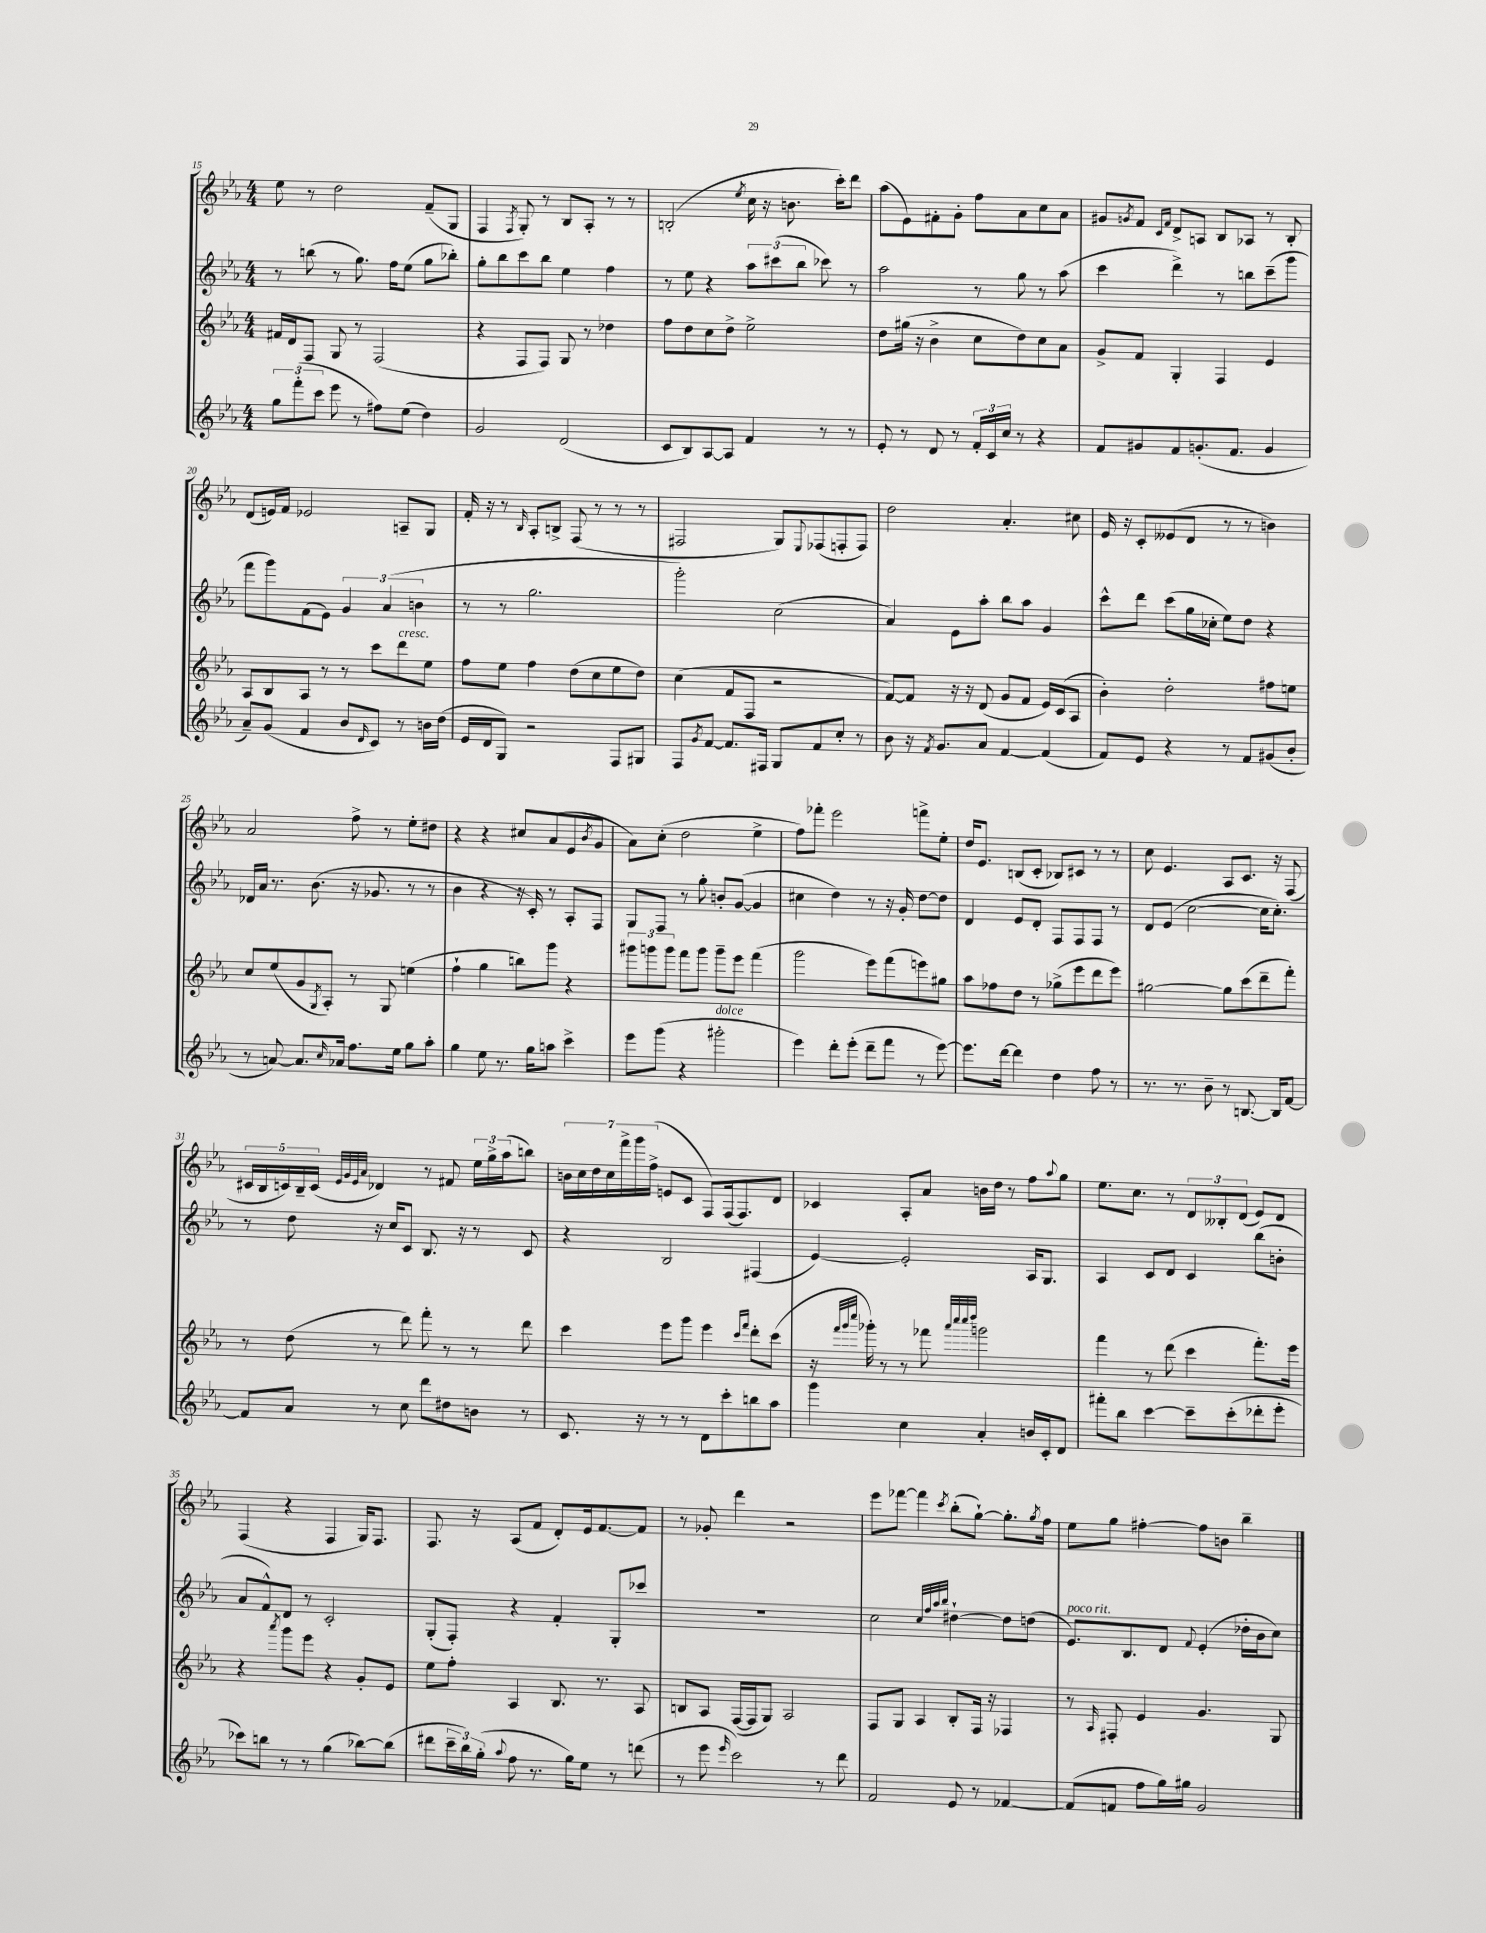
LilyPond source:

<<
\new StaffGroup <<
\new Staff = "s0" {
    \clef treble \key ees \major \numericTimeSignature \time 4/4
    ees''8 r8 d''2 f'8--( g8 |
    f4 \acciaccatura { f8 } g8-.) r8 bes8 aes8-. r8 r8 |
    b2-.( \acciaccatura { ees''8 } c''16 r16 b'8. c'''16-.) d'''8 |
    aes''8( ees'8) fis'8-. g'8-. f''8 aes'8 c''8 aes'8 |
    gis'8 \acciaccatura { g'8 } f'8 \grace { c'16 f'16 } d'8-> a8 bes8 aes8 r8 bes8-. |
    d'8( e'16) f'16 ees'2 a8-- g8 |
    f'16-. r16 r8 \grace { bes16 } aes8-. b8-> f8( r8 r8 r8 |
    fis2 g8) \appoggiatura { ees8 } fes8( f8-. f8) |
    d''2 aes'4.-. cis''8 |
    ees'16 r16 c'8-. eeses'8( d'8 r8 r8 b'4) |
    aes'2 f''8-> r8 ees''8-. dis''8 |
    r4 r4 cis''8 aes'8( ees'8 \acciaccatura { bes'8 } g'8 |
    aes'8) c''8-.( d''2 ees''4-> |
    f''8) fes'''8-. ees'''2 f'''8-> ees''8-. |
    d''16 ees'8. b8( c'8-. bes8) cis'8 r8 r8 |
    c''8 ees'4. aes8 c'8. r16 f8( |
    \tuplet 5/4 { cis'16 bes16 c'16) bes16-- c'16( } \grace { ees'32 g'32 ees'32 aes'32 } des'4) r8 fis'8 \tuplet 3/2 { ees''16 g''16-> aes''16( } b''8) |
    \tuplet 7/4 { b'16 c''16 d''16 c''16 f'''16-> g'''16 f''16->( } e'8 c'8 f8) f16( f8.) d'8 |
    ces'4 aes8-. aes'8 b'16 d''16 r8 f''8 \appoggiatura { aes''8 } g''8 |
    ees''8. c''8. r8 \tuplet 3/2 { d'8 beses8-. d'8( } ees'8) d'8 |
    f4( r4 f4 g16) f8. |
    f8. r16 aes8( f'8 d'8-.) ees'16 f'8.~ f'8 |
    r8 ges'8-. d'''4 r2 |
    ees'''8 fes'''8~ fes'''4 \acciaccatura { c'''8 } bes''8-.( g''8~-!) g''8.-. \acciaccatura { g''8 } f''16 |
    ees''8 g''8 fis''4~-. fis''8 b'8 bes''4-- \bar "|." |
}
\new Staff = "s1" {
    \clef treble \key ees \major \numericTimeSignature \time 4/4
    r8 b''8( r8 g''8.) f''16 ees''8( g''8 bes''8-.) |
    g''8-. bes''8 c'''8 bes''8 ees''4 f''4 |
    r8 ees''8 r4 \tuplet 3/2 { aes''8 cis'''8( bes''8 } ces'''8) r8 |
    aes''2 r8 g''8 r8 aes''8( |
    c'''4 d'''4->) r8 b''8 c'''8--( g'''8 |
    f'''8 g'''8) f'8( ees'8) \tuplet 3/2 { g'4 aes'4( b'4 } |
    r8 r8 g''2. |
    g'''2-.) c''2( |
    aes'4) ees'8 aes''8-. bes''8 aes''8 g'4 |
    c'''8-^ d'''8 c'''8( g''16 ces''16-. ees''8) d''8 r4 |
    des'16 aes'16 r8. bes'8.( r16 ges'8. r8 r8 |
    bes'4 r4 r16 c'16-.) r8 aes8-. f8 |
    g8 f8 r8 g''8-. b'8-. g'8~( g'4 |
    cis''4 d''4) r8 r16 g'16-. d''8~ d''8 |
    d'4 ees'8 d'8-. f8 f8 f8 r8 |
    d'8 ees'8( c''2~ c''16 c''8.-.) |
    r8 d''8 r16 c''16 c'8 bes8. r16 r8 c'8 |
    r4 bes2 fis4( |
    ees'4~) ees'2-. aes16 g8. |
    aes4 c'8 d'8 c'4 bes''8( b'8-. |
    aes'8 f'8-^) d'8 r8 c'2-. |
    g8-.( f8-.) r4 f'4-. g8-. ces'''8 |
    R1 |
    c''2 \grace { c''32 f''32 aes''32 bes''32 } dis''4~-! dis''8 d''8( |
    ees'8.^\markup { \italic "poco rit." }) bes8. d'8 \appoggiatura { f'8 } ees'4-.( des''16-. bes'16 c''8) \bar "|." |
}
\new Staff = "s2" {
    \clef treble \key ees \major \numericTimeSignature \time 4/4
    fis'16 d'16 f8 g8 r8 f2( |
    r4 f8 f8) g8 r8 des''4 |
    f''8 d''8 c''8 d''8-> ees''2-> |
    d''8 gis''16( r16 bes'4-> c''8 d''8) c''8 aes'8 |
    g'8-> f'8 g4-. f4 ees'4 |
    aes8 bes8 aes8 r8 r8 c'''8 d'''8^\markup { \italic "cresc." } ees''8 |
    f''8 ees''8 f''4 d''8( c''8 ees''8 d''8) |
    c''4( f'8 f8 r2 |
    f'8~) f'8 r16 r16 d'8( g'8 f'8 ees'16) c'16( aes8 |
    bes'4-.) d''2-. fis''8 e''8 |
    c''8 ees''8( g'8 \acciaccatura { g8 } aes8-.) r8 g8 e''4( |
    f''4-! g''4 b''8) g'''8 r4 |
    \tuplet 3/2 { gis'''8 g'''8 g'''8 } f'''8 g'''8 g'''8-- ees'''8 f'''4( |
    g'''2 ees'''8) f'''8( e'''8) gis''8 |
    aes''8 fes''8 d''8 r8 ges''8->( ees'''8 d'''8 ees'''8) |
    gis''2~ gis''8 c'''8( d'''8-- f'''8-.) |
    r8 d''8( r8 d'''8) f'''8-. r8 r8 d'''8 |
    c'''4 ees'''8 g'''8 ees'''4 \grace { c'''16 f'''16 } d'''8-. c'''8( |
    r16 \grace { f'''32 g'''32 c''''32 } ges'''16-.) r8 r8 fes'''8 \grace { aes'''32 c''''32 c''''32 d''''32 } g'''2 |
    f'''4 r8 d'''8( c'''4 f'''8.-.) ees'''16 |
    r4 \acciaccatura { aes'''8 } g'''8 ees'''8 r4 g'8-. ees'8 |
    ees''8 f''8-. aes4 bes8. r8. aes8 |
    b8 aes8 f16~( f16 g8) aes2 |
    f8 g8 aes4 bes8-. f16 r16 fes4 |
    r8 \grace { aes16 } fis8-. ees'4 g'4. g8 \bar "|." |
}
\new Staff = "s3" {
    \clef treble \key ees \major \numericTimeSignature \time 4/4
    \tuplet 3/2 { g''8 f'''8-.( c'''8 } ees'''8 r8 fis''8) ees''8( d''4) |
    g'2 d'2( |
    c'8 bes8) aes8~ aes8 f'4 r8 r8 |
    ees'8-. r8 d'8 r8 \tuplet 3/2 { f'16-. c'16 c''16 } r8 r4 |
    f'8 gis'8 f'8 g'8.-.( f'8. g'4 |
    aes'8--) g'8( f'4 bes'8 \grace { d'16 } c'8) r8 b'16 d''16( |
    ees'16 d'16 g8) r2 f8 gis8 |
    f8 \acciaccatura { g'8 } f'8~ f'8. fis16 g8 f'8 c''8-. r8 |
    bes'8 r16 \acciaccatura { f'8 } g'8. aes'8 f'4~ f'4( |
    f'8) ees'8 r4 r8 f'8 gis'8( bes'8-. |
    r8 a'8~) a'8. \grace { c''16 } aes'16 f''8. ees''16 g''8 aes''8-. |
    g''4 ees''8 r8. g''16 a''8 c'''4-> |
    ees'''8 g'''8( r4 gis'''2-.^\markup { \italic "dolce" } |
    ees'''4) d'''8-. ees'''8-.( d'''8-- f'''8 r8 ees'''8~) |
    ees'''8. d'''16~ d'''4 d''4 f''8 r8 |
    r8. r8. bes'8-- r8 b8.~ b16 f'8~ |
    f'8 aes'8 r8 c''8 d'''8 dis''8 b'8 r8 |
    c'8. r16 r8 r8 d'8 c'''8-. b''8 aes''8 |
    g'''4 c''4 aes'4-. b'16 c'16-. d'8 |
    fis'''8-. bes''8 c'''4~ c'''8-- c'''8-.( des'''8-. ees'''8-. |
    ces'''8) b''8 r8 r8 g''4( bes''8~) bes''8( |
    dis'''8 \tuplet 3/2 { c'''16-- bes''16) g''16-.( } \appoggiatura { aes''8 } f''8 r8. g''16) ees''8 r8 d'''8( |
    r8 ees'''8 \grace { ees'''16 } c'''2) r8 d'''8 |
    f'2 ees'8 r8 fes'4~ |
    fes'8( f'8 f''8 g''16) gis''16 g'2 \bar "|." |
}
>>
>>
\layout { \context { \Score currentBarNumber = #15 } }
